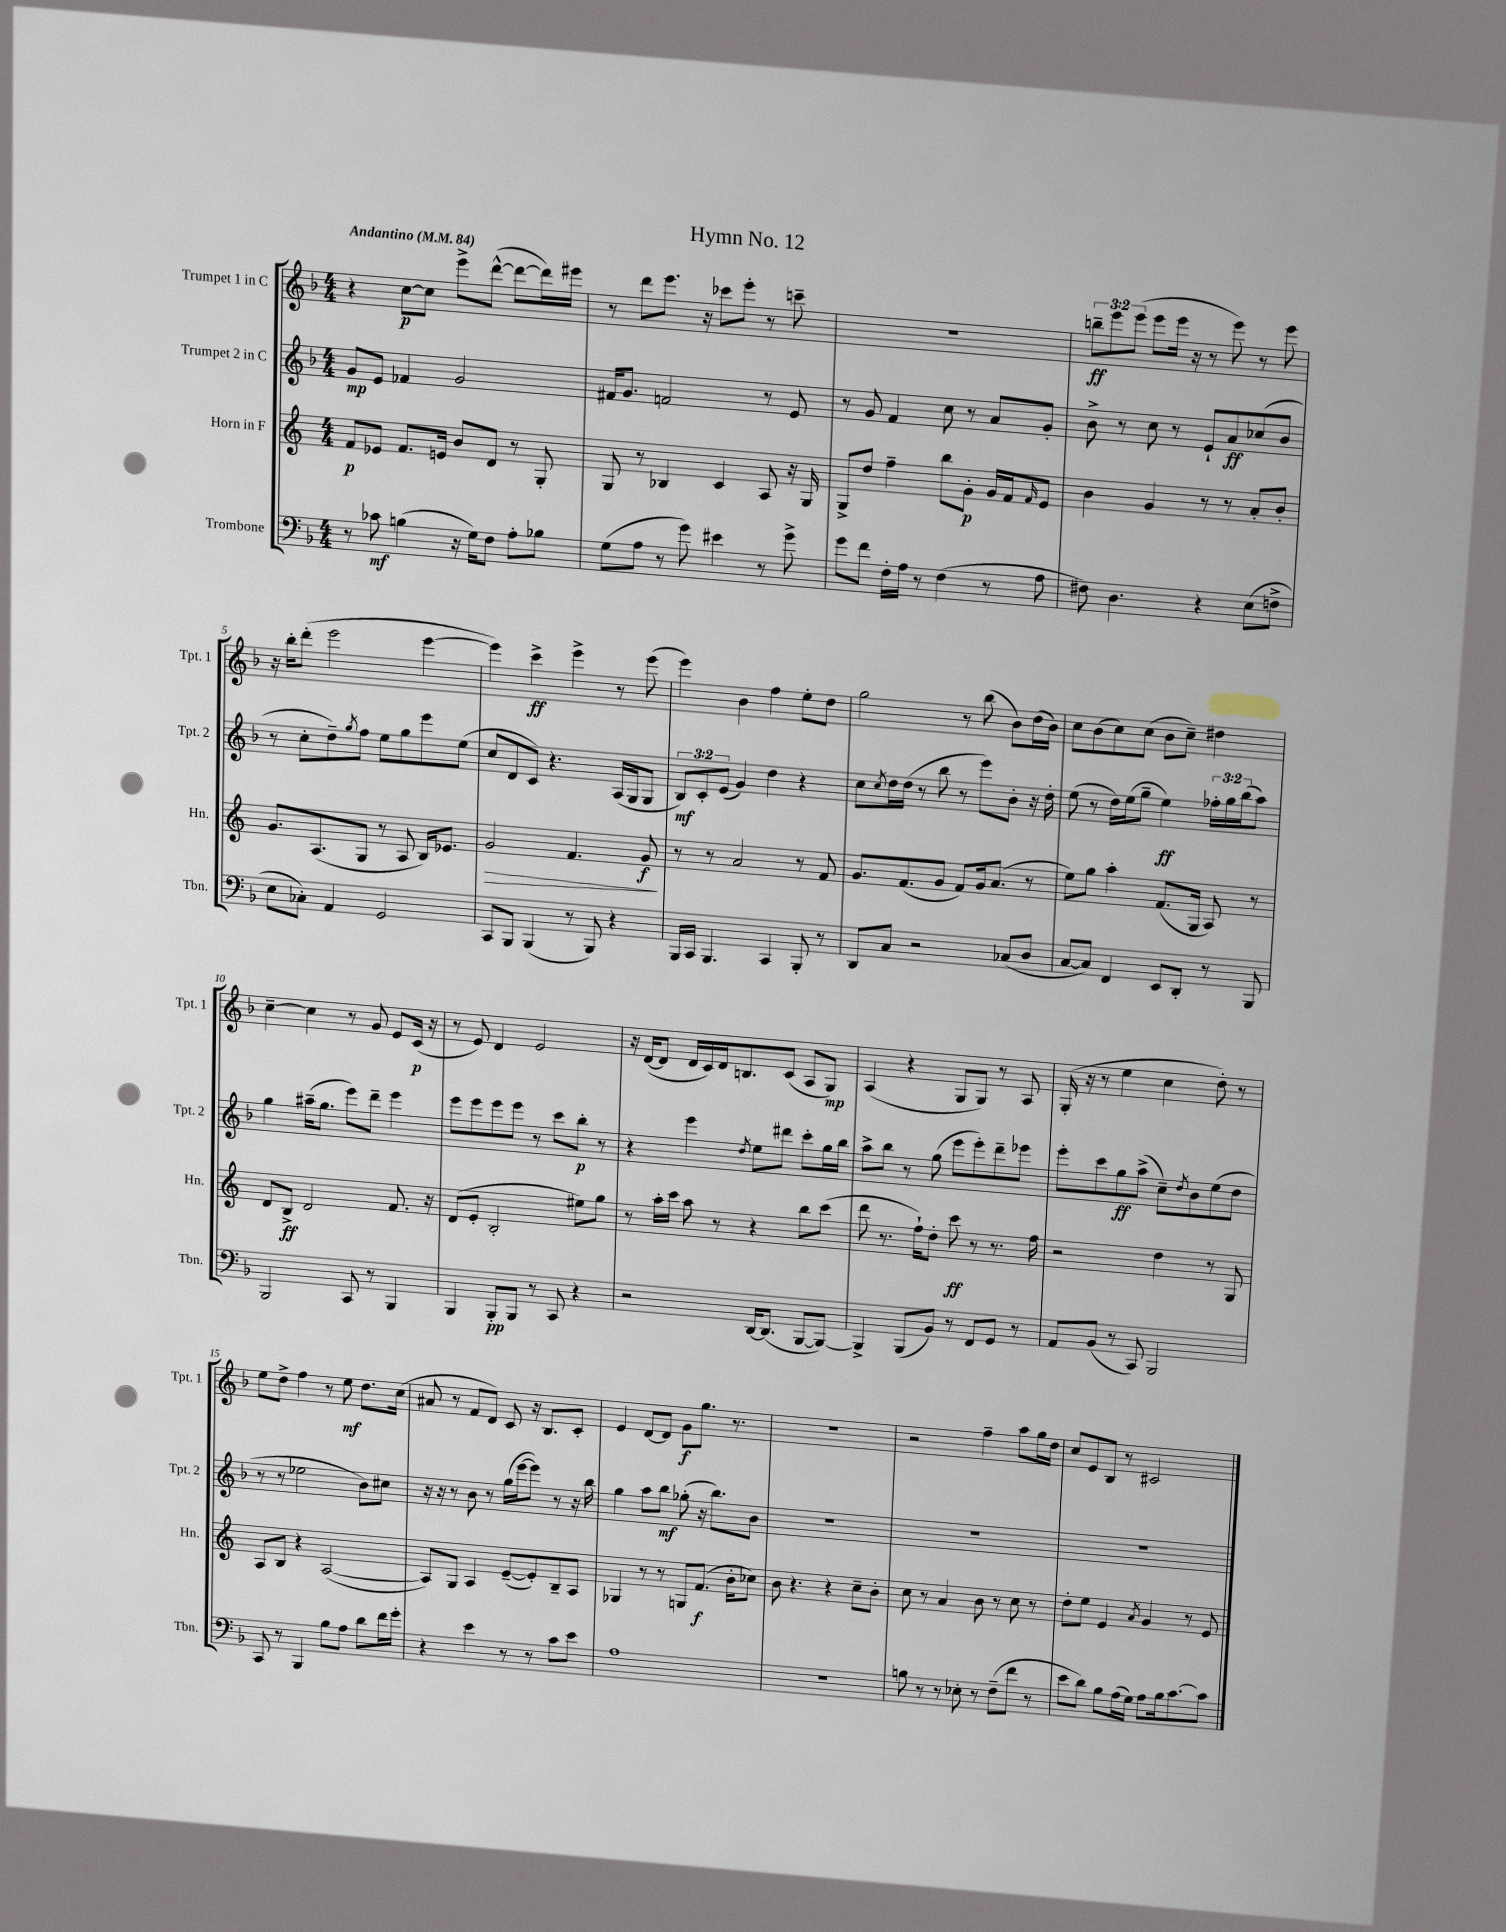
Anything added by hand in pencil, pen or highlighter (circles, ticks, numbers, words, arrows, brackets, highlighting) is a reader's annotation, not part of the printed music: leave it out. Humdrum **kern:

**kern	**dynam	**kern	**dynam	**kern	**dynam	**kern	**dynam
*part4	*part4	*part3	*part3	*part2	*part2	*part1	*part1
*staff4	*staff4	*staff3	*staff3	*staff2	*staff2	*staff1	*staff1
*I"Trombone	*	*I"Horn in F	*	*I"Trumpet 2 in C	*	*I"Trumpet 1 in C	*
*I'Tbn.	*	*I'Hn.	*	*I'Tpt. 2	*	*I'Tpt. 1	*
*clefF4	*	*clefG2	*	*clefG2	*	*clefG2	*
*k[b-]	*	*k[]	*	*k[b-]	*	*k[b-]	*
*M4/4	*	*M4/4	*	*M4/4	*	*M4/4	*
*MM84	*	*MM84	*	*MM84	*	*MM84	*
=1	=1	=1	=1	=1	=1	=1	=1
!	!	!	!	!	!	!LO:TX:a:B:t=Andantino	!
8r	.	8f/L	p	8g/L	mp	4r	.
8c-X\	mf	8e-X/J	.	8e/J	.	.	.
(4Bn\	.	8.f/L	.	4f-X/	.	[8cc\L	p
.	.	.	.	.	.	8cc\J]	.
.	.	16en/Jk	.	.	.	.	.
16r	.	8b/L	.	2g/	.	8eee^\L	.
16G\KL)	.	.	.	.	.	.	.
8F\J	.	8d/J	.	.	.	([8ddd^^\J	.
8A'\L	.	8r	.	.	.	8ddd\L_	.
8B-X\J	.	8G'/	.	.	.	16ddd\L])	.
.	.	.	.	.	.	16eee#X\JJ	.
=2	=2	=2	=2	=2	=2	=2	=2
(8G\L	.	8G/	.	16f#X/KL	.	8r	.
.	.	.	.	8.g/J	.	.	.
8A\J	.	8r	.	.	.	8ddd\L	.
8r	.	4B-X/	.	2fn/	.	8.eee\J	.
8g\)	.	.	.	.	.	.	.
.	.	.	.	.	.	16r	.
4e#X\	.	4c/	.	.	.	8ccc-X\L	.
.	.	.	.	.	.	8eee'\J	.
8r	.	8A/	.	8r	.	8r	.
8g^\	.	16r	.	8e/	.	8cccn~\	.
.	.	16G/	.	.	.	.	.
=3	=3	=3	=3	=3	=3	=3	=3
8g\L	.	8G^/L	.	8r	.	1r	.
8f\J	.	8dd/J	.	8g/	.	.	.
16F'\LL	.	4ff~\	.	4f/	.	.	.
16A\JJ	.	.	.	.	.	.	.
8r	.	.	.	.	.	.	.
(4F\	.	8bb\L	.	8cc\	.	.	.
.	.	8g'\J	p	8r	.	.	.
8r	.	16g/LL	.	8a/L	.	.	.
.	.	16f/J	.	.	.	.	.
.	.	16qqf/	.	.	.	.	.
8A\	.	8e/J	.	8g'/J	.	.	.
=4	=4	=4	=4	=4	=4	=4	=4
8F#X\)	.	4b\	.	8b-^\	.	12bbn~\L	ff
.	.	.	.	.	.	12eee\	.
4.D\	.	.	.	8r	.	.	.
.	.	.	.	.	.	(12eee\J	.
.	.	4g/	.	8cc\	.	8eee\L	.
.	.	.	.	8r	.	16eee\Jk	.
.	.	.	.	.	.	16r	.
4r	.	8r	.	8e`/L	.	8r	.
.	.	8r	.	8a/	ff	8eee\)	.
(8E\L	.	8a'/L	.	(8cc-X/	.	8r	.
8Fn^\J	.	8b'/J	.	8b-/J	.	8eee\	.
!!LO:LB:g=z
=5	=5	=5	=5	=5	=5	=5	=5
8E\L	.	8.g/L	.	8r	.	16r	.
.	.	.	.	.	.	16bb-'\KL	.
8C-X'\J)	.	.	.	8cc'\L	.	(8ddd'\J	.
.	.	(8.A/	.	.	.	.	.
4AA/	.	.	.	8dd~\)	.	2eee\	.
.	.	.	.	8qgg/	.	.	.
.	.	8G/J	.	8ff\J	.	.	.
2GG/	.	8r	.	8ee\L	.	.	.
.	.	8A/	.	8gg\	.	.	.
.	.	16B/KL)	.	8eee\	.	[4eee\	.
.	.	8.e-X/J	.	.	.	.	.
.	.	.	.	(8ee\J	.	.	.
=6	=6	=6	=6	=6	=6	=6	=6
!	!	!	!LO:HP:b	!	!	!	!
8CC/L	.	2g/	>	8cc/L	.	4eee\])	.
8BBB-/J	.	.	.	8d/	.	.	.
(4BBB-/	.	.	.	8c/J)	.	4ccc^\	ff
.	.	.	.	4.r	.	.	.
8r	.	4.f/	.	.	.	4eee^\	.
8BBB-/)	.	.	.	.	.	.	.
4r	.	.	.	(16A/LL	.	8r	.
.	.	.	.	16G/J	.	.	.
.	.	8g/	f	8G/J	.	(8eee\	.
.	.	.	]	.	.	.	.
=7	=7	=7	=7	=7	=7	=7	=7
16BBB-/LL	.	8r	.	12B-/L)	mf	4eee\)	.
16CC/JJ	.	.	.	.	.	.	.
.	.	.	.	12c'/	.	.	.
4.BBB-/	.	8r	.	.	.	.	.
.	.	.	.	(12e/J	.	.	.
.	.	2a/	.	4g/)	.	4b-\	.
4CC/	.	.	.	4dd\	.	4ff\	.
8BBB-'/	.	8r	.	4r	.	8ee'\L	.
8r	.	8f/	.	.	.	8dd\J	.
=8	=8	=8	=8	=8	=8	=8	=8
8DD/L	.	8.g/L	.	8cc\L	.	2gg\	.
.	.	.	.	8qcc/	.	.	.
8C/J	.	.	.	16dd\L	.	.	.
.	.	(8.f/	.	(16dd\JJ	.	.	.
2r	.	.	.	8r	.	.	.
.	.	8g/J	.	8bb-\	.	.	.
.	.	8f/L)	.	8r	.	8r	.
.	.	16g/k	.	8eee\L)	.	(8bb-\	.
.	.	(8.a/J	.	.	.	.	.
(8C-X/L	.	.	.	8b-'\J	.	8b-\L)	.
8D/J	.	8r	.	16r	.	(16dd\L	.
.	.	.	.	16dd'\	.	16b-\JJ)	.
=9	=9	=9	=9	=9	=9	=9	=9
[8C/L	.	8ee\L)	.	(8ee\	.	8cc\L	.
8C/J])	.	8gg\J	.	8r	.	(8b-\	.
4FF/	.	4aa'\	.	16dd\LL)	.	8cc\)	.
.	.	.	.	(16ee\J	.	.	.
.	.	.	.	8gg~\J	.	(8cc\J	.
8EE/L	.	(8.f/L	.	4ee\)	ff	8b-\L	.
8DD'/J	.	.	.	.	.	8cc~\J)	.
.	.	16G/Jk	.	.	.	.	.
8r	.	8A/)	.	24ff-X'\LL	.	4dd#X\	.
.	.	.	.	24gg\	.	.	.
.	.	.	.	(24bb-\J	.	.	.
8BBB-/	.	8r	.	8aa\J)	.	.	.
!!LO:LB:g=z
=10	=10	=10	=10	=10	=10	=10	=10
2BBB-/	.	8d/L	.	4gg\	.	[4cc~\	.
.	.	8B^/J	ff	.	.	.	.
.	.	2d/	.	(16aa#X~\KL	.	4cc\]	.
.	.	.	.	8.gg\J	.	.	.
8CC/	.	.	.	8eee\L)	.	8r	.
8r	.	.	.	8ddd~\J	.	8g/	.
4BBB-/	.	8.f/	.	4eee\	.	8e/L	.
.	.	.	.	.	.	(16c/Jk	p
.	.	16r	.	.	.	16r	.
=11	=11	=11	=11	=11	=11	=11	=11
4BBB-/	.	(8d/L	.	8eee\L	.	8r	.
.	.	8e'/J	.	8eee\	.	8e/)	.
8BBB-'/L	pp	2B'/	.	8eee\	.	4d/	.
8BBB-/J	.	.	.	8eee\J	.	.	.
8r	.	.	.	8r	.	2e/	.
8CC/	.	.	.	8ccc\L	.	.	.
4r	.	8ee#X\L)	.	8bb-'\J	p	.	.
.	.	8gg\J	.	8r	.	.	.
=12	=12	=12	=12	=12	=12	=12	=12
2r	.	8r	.	4r	.	16r	.
.	.	.	.	.	.	([16d/KL	.
.	.	16aa'\LL	.	.	.	8d/J]	.
.	.	16ccc\JJ	.	.	.	.	.
.	.	8aa\	.	4eee\	.	16d/LL	.
.	.	.	.	.	.	16c/)	.
.	.	8r	.	.	.	16d/J	.
.	.	.	.	.	.	8.Bn/	.
.	.	.	.	8qdd/	.	.	.
[16DD/KL	.	4r	.	8ee\L	.	.	.
(8.DD/J]	.	.	.	.	.	.	.
.	.	.	.	8ddd#X\J	.	(8c/J	.
[8BBB-/L	.	8bb\L	.	8ccc'\L	.	8A/L	.
8BBB-/J_)	.	(8ccc\J	.	16gg\L	.	8G/J)	mp
.	.	.	.	16bb-\JJ	.	.	.
=13	=13	=13	=13	=13	=13	=13	=13
4BBB-^/]	.	8ddd\	.	8aa^\L	.	(4A/	.
.	.	8.r	.	8bb-\J	.	.	.
(8BBB-/L	.	.	.	8r	.	4r	.
.	.	16ff`\KL)	.	.	.	.	.
8BB-/J)	.	8dd'\J	.	(8gg\	.	.	.
8r	.	8ccc\	ff	8eee\L	.	8G/L	.
8FF/L	.	8r	.	8eee'\)	.	8G/J)	.
8GG/J	.	8.r	.	8ddd~\	.	8r	.
8r	.	.	.	8eee-X\J	.	8A/	.
.	.	16ff\	.	.	.	.	.
=14	=14	=14	=14	=14	=14	=14	=14
8AA/L	.	2r	.	8eee'\L	.	(16G'/	.
.	.	.	.	.	.	16r	.
(8BB-/J	.	.	.	8ccc\	.	8r	.
8r	.	.	.	8gg\	ff	4ee\	.
8CC/)	.	.	.	(8aa^\J	.	.	.
2BBB-/	.	4dd\	.	8cc~\L)	.	4cc\	.
.	.	.	.	8qdd/	.	.	.
.	.	.	.	8b-\	.	.	.
.	.	8r	.	(8ee\	.	8dd'\)	.
.	.	8G/	.	8dd\J	.	8r	.
!!LO:LB:g=z
=15	=15	=15	=15	=15	=15	=15	=15
8CC/	.	8A/L	.	8r	.	8ee\L	.
8r	.	8B/J	.	8r	.	8dd^\J	.
4BBB-/	.	4r	.	2ee-X\	.	4ff\	.
8B-\L	.	([2A/	.	.	.	8r	.
8A\J	.	.	.	.	.	8ee\	mf
8d\L	.	.	.	8b-\L)	.	8.dd\L	.
16f\L	.	.	.	8cc#X\J	.	.	.
16g'\JJ	.	.	.	.	.	(16cc\Jk	.
=16	=16	=16	=16	=16	=16	=16	=16
4r	.	8A/L])	.	16r	.	8a#X/	.
.	.	.	.	16r	.	.	.
.	.	8G/J	.	8r	.	8r	.
4e\	.	4A/	.	8b-\	.	8f/L	.
.	.	.	.	8r	.	8d/J)	.
8r	.	([8e~/L	.	(16gg\LL	.	8c/	.
.	.	.	.	[16eee\J	.	.	.
8r	.	8e'/])	.	8eee\J])	.	16r	.
.	.	.	.	.	.	8.B-/L	.
8c\L	.	8B~/	.	8r	.	.	.
8e\J	.	8A/J	.	16r	.	8c'/J	.
.	.	.	.	16bb-\	.	.	.
=17	=17	=17	=17	=17	=17	=17	=17
1A	.	4G-X/	.	4gg\	.	4e/	.
.	.	8r	.	8aa\L	.	[8d/L	.
.	.	8r	.	8bb-\J	mf	8d/J]	.
.	.	8Gn/L	.	(8gg-X'\	.	8g\L	f
.	.	(8.f/J	f	16r	.	8.gg\J	.
.	.	.	.	8.bb-\L)	.	.	.
.	.	16b'\KL	.	.	.	8.r	.
.	.	8cc-X\J)	.	8b-\J	.	.	.
=18	=18	=18	=18	=18	=18	=18	=18
1r	.	8b\	.	1r	.	1r	.
.	.	4.r	.	.	.	.	.
.	.	4r	.	.	.	.	.
.	.	8cc~\L	.	.	.	.	.
.	.	8b'\J	.	.	.	.	.
=19	=19	=19	=19	=19	=19	=19	=19
8Bn\	.	8cc\	.	1r	.	2r	.
8r	.	8r	.	.	.	.	.
8r	.	4a/	.	.	.	.	.
8E-X'\	.	.	.	.	.	.	.
8r	.	8b\	.	.	.	4ff~\	.
(8F~\L	.	8r	.	.	.	.	.
8f\J	.	8cc\	.	.	.	8aa\L	.
8r	.	8r	.	.	.	16gg\L	.
.	.	.	.	.	.	16dd\JJ	.
=20	=20	=20	=20	=20	=20	=20	=20
8e\L	.	8dd'\L	.	1r	.	8cc/L	.
8d\J)	.	8ee\J	.	.	.	8e/	.
8B-\L	.	4e/	.	.	.	8B-/J	.
(16A\L	.	.	.	.	.	8r	.
16G\JJ)	.	.	.	.	.	.	.
.	.	8qa/	.	.	.	.	.
8A\L	.	4g/	.	.	.	2c#X/	.
16B-\k	.	.	.	.	.	.	.
[8.c\	.	.	.	.	.	.	.
.	.	8r	.	.	.	.	.
8c\J]	.	8e/	.	.	.	.	.
==	==	==	==	==	==	==	==
*-	*-	*-	*-	*-	*-	*-	*-
